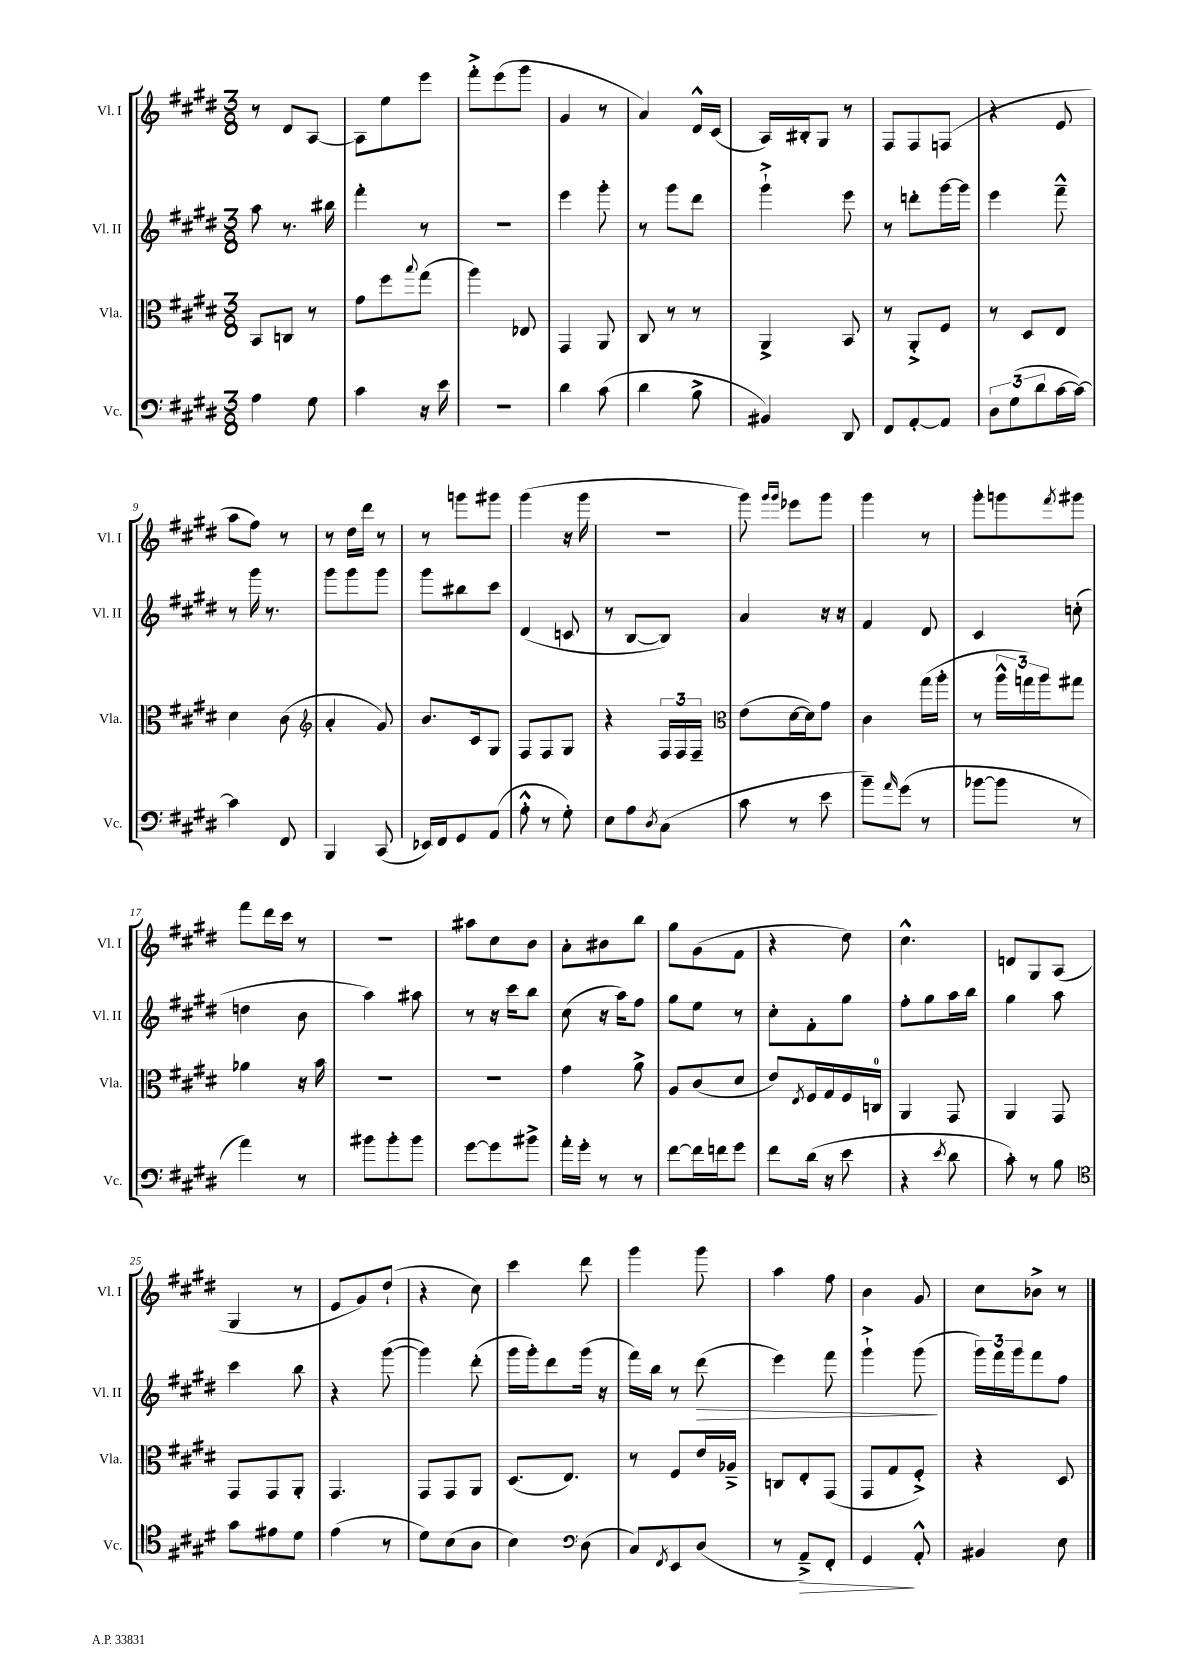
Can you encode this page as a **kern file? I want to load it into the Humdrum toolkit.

**kern	**kern	**kern	**kern
*staff4	*staff3	*staff2	*staff1
*clefF4	*clefC3	*clefG2	*clefG2
*k[f#c#g#d#]	*k[f#c#g#d#]	*k[f#c#g#d#]	*k[f#c#g#d#]
*M3/8	*M3/8	*M3/8	*M3/8
4A	8BB	8aa	8r
.	8C	8.r	8d#
8G#	8r	.	[8A
.	.	16bb#	.
=	=	=	=
4c#	8g#	4fff#'	8A]
.	8ff#	.	8ee
.	8qqbb	.	.
16r	(8gg#	8r	8eee
16e	.	.	.
=	=	=	=
4.r	4aa)	4.r	8fff#'^
.	.	.	(8eee
.	8E-	.	8ggg#
=	=	=	=
4d#	4GG#	4eee	4g#
(8c#	8AA	8ggg#'	8r
=	=	=	=
4d#	8C#	8r	4a)
.	8r	8ggg#	.
8B^	8r	8ddd#	16d#^^
.	.	.	(16c#
=	=	=	=
4BB#)	4AA^	4ggg#`^	16A)
.	.	.	16B#'
.	.	.	8G#
8DD#	8BB	8eee	8r
=	=	=	=
8FF#	8r	8r	8F#
[8AA'	8AA'^	8ddd'	8F#
8AA]	8F#	[16ggg#	(8F
.	.	16ggg#]	.
=	=	=	=
12D#	8r	4eee	4r
(12G#	.	.	.
.	8D#	.	.
12d#	.	.	.
[16c#	8E	8fff#~^^	8e
16c#_)	.	.	.
=	=	=	=
4c#]	4d#	8r	8aa
.	.	16ggg#	8ff#)
.	.	8.r	.
8FF#	(8c#	.	8r
=	=	=	=
*	*clefG2	*	*
4BBB	4a'	8ggg#	8r
.	.	8ggg#	16dd#
.	.	.	16ddd#
(8CC#	8g#)	8ggg#	8r
=	=	=	=
16EE-)	8.b	8ggg#	8r
16FF#	.	.	.
8GG#	.	8bb#	8ggg
.	16c#	.	.
(8AA	8G#	8ccc#	8ggg#
=	=	=	=
8A'^^	8F#	(4d#	(4ggg#
8r	8F#	.	.
8G#')	8G#	8c	16r
.	.	.	16ggg#
=	=	=	=
8E	4r	8r	4.r
8A	.	[8B	.
8qD#	.	.	.
(8C#	24F#	8B])	.
.	24F#	.	.
.	24F#~	.	.
=	=	=	=
*	*clefC3	*	*
8c#	(8e	4a	8ggg#)
.	.	.	16qqggg#
.	.	.	16qqggg#
8r	[16d#	.	8eee-
.	16d#])	.	.
8e	8g#	16r	8ggg#
.	.	16r	.
=	=	=	=
8b~)	4c#	4f#	4ggg#
16qqa	.	.	.
(8g#	.	.	.
8r	(16gg#	8d#	8r
.	16aa'	.	.
=	=	=	=
[8b-	8r	4c#	8ggg#'
8b-]	24aa^^	.	8ggg
.	24gg)	.	.
.	24aa	.	.
.	.	.	8qfff#
8r	8gg#	(8cc'	8ggg#
=	=	=	=
4a)	4a-	4dd	8fff#
.	.	.	16ddd#
.	.	.	16ccc#
8r	16r	8b	8r
.	16b	.	.
=	=	=	=
8b#	4.r	4aa)	4.r
8b#'	.	.	.
8b#	.	8aa#	.
=	=	=	=
[8g#	4.r	8r	8aa#
8g#]	.	16r	8cc#
.	.	16ccc#	.
8b#^	.	8bb	8b
=	=	=	=
16a'	4g#	(8cc#	8a'
16g#'	.	.	.
8r	.	16r	8b#
.	.	16aa)	.
8r	8a^	8ff#	8bb
=	=	=	=
[8f#	8A	8gg#	8gg#
16f#]	(8c#	8ee	(8g#
16f	.	.	.
8g#	8d#	8r	8f#
=	=	=	=
8f#	8e)	8cc#'	4r
.	8qE	.	.
(16d#	16F#	8f#'	.
16r	16G#	.	.
8e	16F#	8gg#	8dd#)
.	16C	.	.
=	=	=	=
4r	4AA	8ff#'	4.cc#^^
.	.	8gg#	.
8qe	.	.	.
8d#	8GG#	16aa	.
.	.	16bb	.
=	=	=	=
8c#')	4AA	4gg#	8d
8r	.	.	8G#
8B	8GG#	8aa	(8A
=	=	=	=
*clefC4	*	*	*
8g#	8GG#	4ccc#	4G#
8e#	8GG#	.	.
8d#	8AA'	8bb	8r
=	=	=	=
(4e	4.GG#	4r	8e
.	.	.	8g#)
8r	.	([8ggg#	(8dd#`
=	=	=	=
8d#)	8GG#	4ggg#])	4r
(8B	8GG#	.	.
8A	8AA	(8ddd#'	8cc#)
=	=	=	=
4B)	(8.D#	16ggg#	4ccc#
.	.	16ggg#')	.
.	.	8ddd#	.
.	8.E)	.	.
*clefF4	*	*	*
(8D#	.	(16ggg#	8ddd#
.	.	16r	.
=	=	=	=
8C#)	8r	16fff#)	4ggg#
.	.	16bb	.
8qFF#	.	.	.
8EE	8F#	8r	.
(8D#	16e	(8ddd#	8ggg#
.	16A-~^	.	.
=	=	=	=
8r	8C	4eee)	4aa
8AA~^)	8E'	.	.
8FF#'	(8GG#	8fff#	8ff#
=	=	=	=
4GG#	8GG#	4ggg#`^	4b
.	8G#	.	.
8AA'^^	8F#'^)	(8ggg#	8g#
=	=	=	=
4BB#	4r	24ggg#)	8cc#
.	.	24fff#	.
.	.	24ggg#	.
.	.	8fff#	8b-^
8E	8D#	8ff#	8r
==	==	==	==
*-	*-	*-	*-
